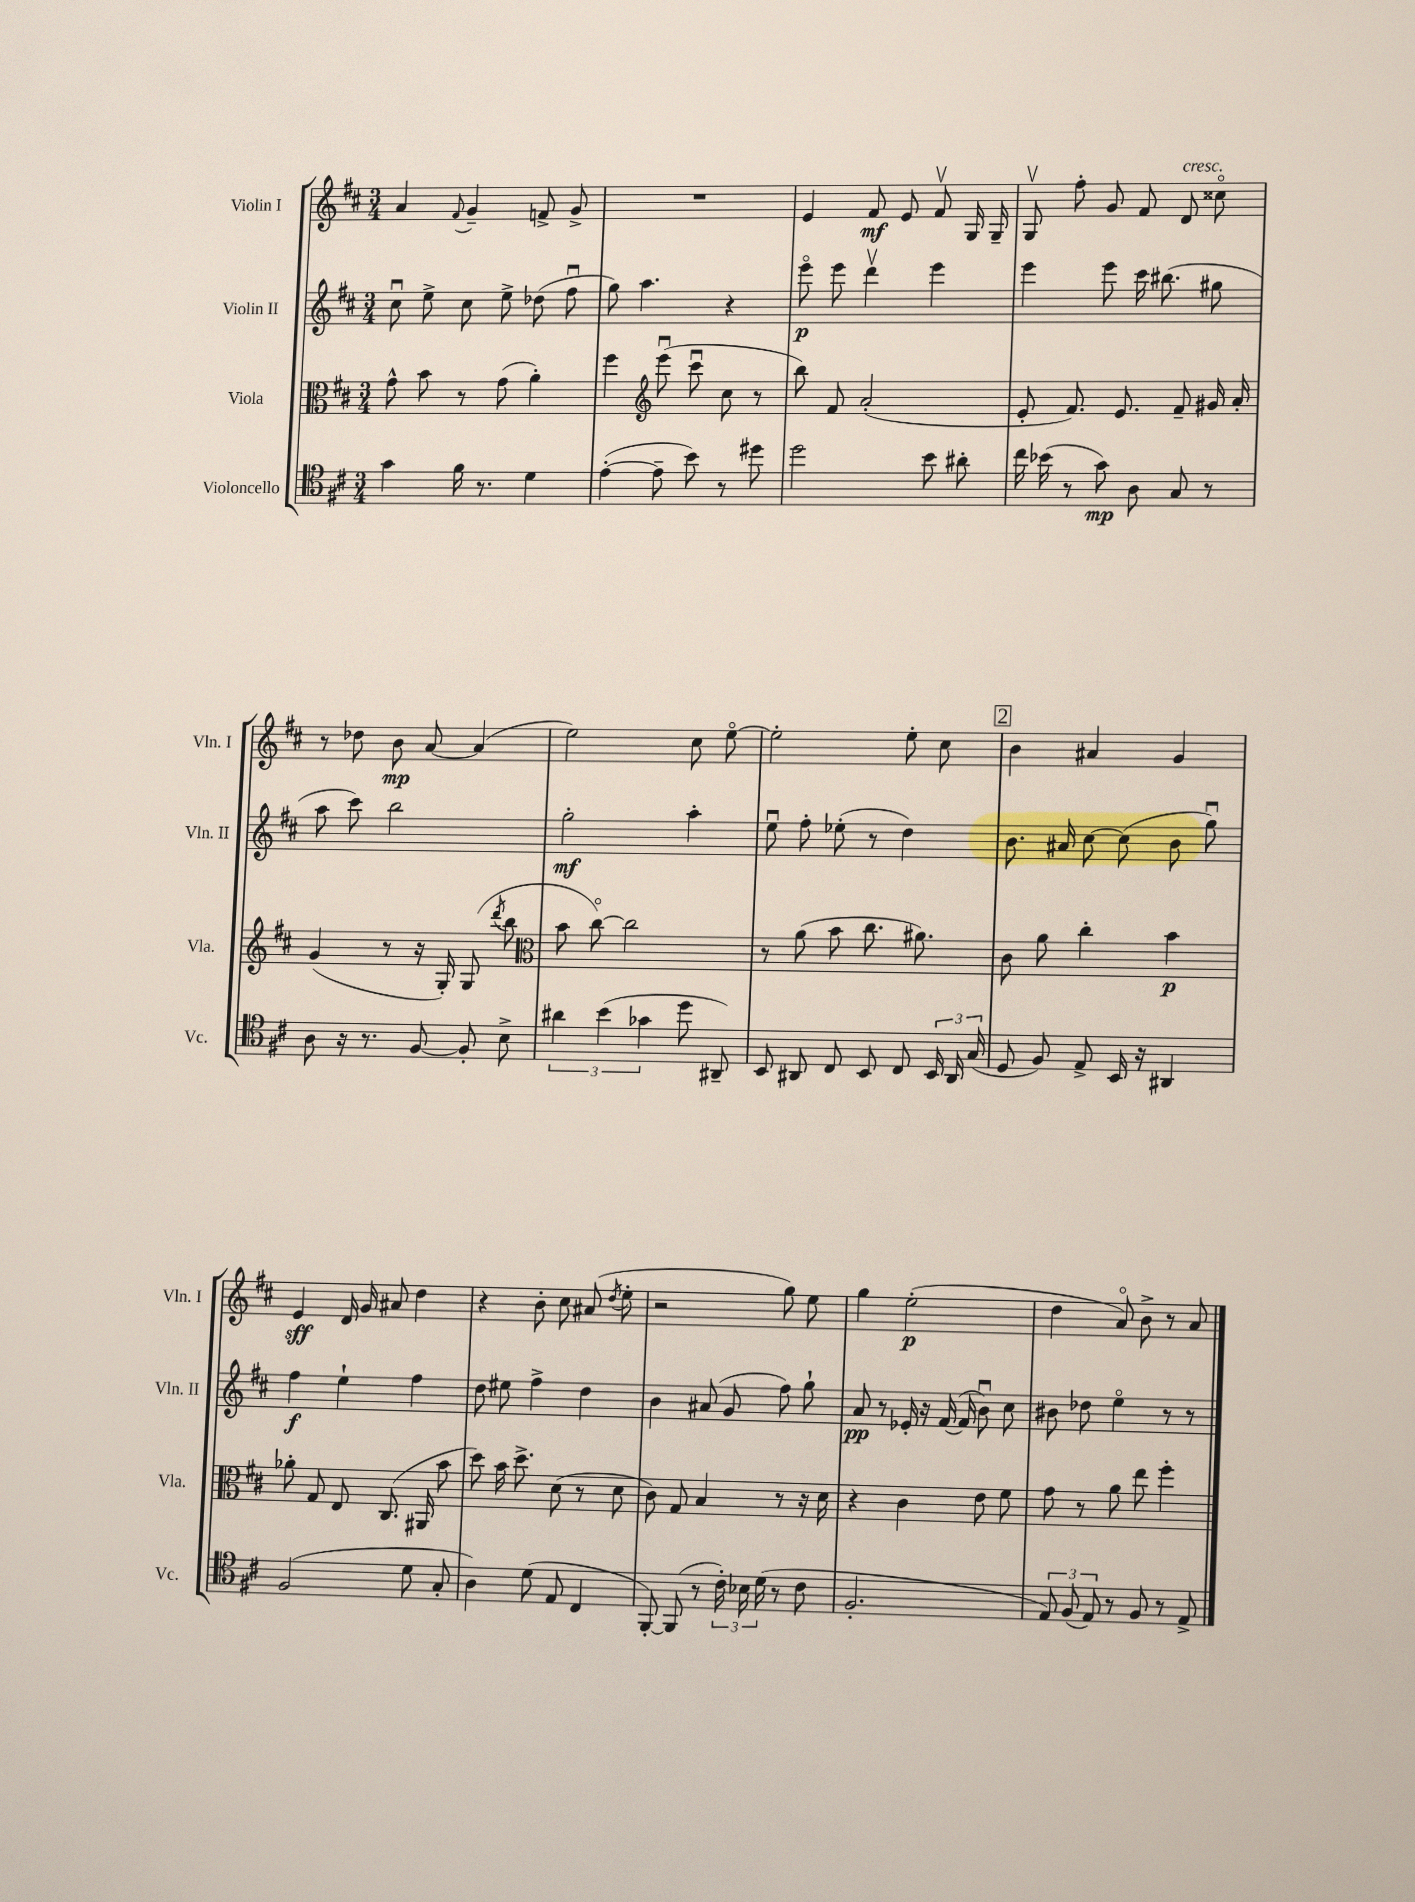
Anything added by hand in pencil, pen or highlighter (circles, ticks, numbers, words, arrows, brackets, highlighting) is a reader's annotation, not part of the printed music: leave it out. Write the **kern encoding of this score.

**kern	**kern	**kern	**kern
*staff4	*staff3	*staff2	*staff1
*clefC4	*clefC3	*clefG2	*clefG2
*k[f#c#]	*k[f#c#]	*k[f#c#]	*k[f#c#]
*M3/4	*M3/4	*M3/4	*M3/4
4g\	8g^^\	8cc#u\	4a/
.	8b\	8ee^\	.
.	.	.	8qqf#/
16f#\	8r	8cc#\	4g~/
8.r	.	.	.
.	(8g\	8ee^\	.
4d\	4a'\)	(8dd-\	8f^/
.	.	8ff#u\	8g^/
=	=	=	=
([4e'\	4ff#\	8gg\)	2.r
.	.	4.aa\	.
*	*clefG2	*	*
8e~\]	(8eeeu\	.	.
8b\)	8ccc#u\	.	.
8r	8cc#\	4r	.
8dd#\	8r	.	.
=	=	=	=
2dd\	8bb\)	8eeeo\	4e/
.	8f#/	8eee\	.
.	(2a'/	4dddv\	8f#/
.	.	.	8e/
8b\	.	4eee\	8f#v/
8a#'\	.	.	16G/
.	.	.	16G~/
=	=	=	=
16cc#\	8e'/	4eee\	8Gv/
(16b-\	.	.	.
8r	8.f#/)	.	8ff#'\
8g\)	.	8eee\	8g/
.	8.e/	.	.
8A\	.	16ccc#\	8f#/
.	.	(8.bb#\	.
8G/	8f#~/	.	8d/
8r	16g#/	8gg#\	8cc##o\
.	16a'/	.	.
=	=	=	=
8A\	(4g/	8aa\	8r
16r	.	8ccc#\)	8dd-\
8.r	.	.	.
.	8r	2bb\	8b\
[8F#/	16r	.	[8a/
.	16G'/)	.	.
8F#'/]	(8G/	.	(4a/]
.	8qddd/	.	.
8B^\	8bb\	.	.
=	=	=	=
*	*clefC3	*	*
6a#\	8b\	2gg'\	2ee\)
.	[8cc#o\)	.	.
(6b\	.	.	.
.	2cc#\]	.	.
6g-\	.	.	.
8dd\	.	4aa'\	8cc#\
8AA#~/)	.	.	[8eeo\
=	=	=	=
8BB/	8r	8eeu\	2ee'\]
8AA#/	(8a\	8ff#'\	.
8C#/	8b\	(8ee-'\	.
8BB/	8.cc#\	8r	.
8C#/	.	4dd\)	8ee'\
.	8.a#\)	.	.
24BB/	.	.	8cc#\
24AA#/	.	.	.
(24G/	.	.	.
=	=	=	=
8D/	8c#\	8.b\	4b\
8F#/)	8a\	.	.
.	.	16a#/	.
8E^/	4cc#'\	[8cc#\	4a#/
16BB/	.	(8cc#\]	.
16r	.	.	.
4AA#/	4b\	8b\	4g/
.	.	8ggu\)	.
=	=	=	=
(2F#/	8a-'\	4ff#\	4e/
.	8G/	.	.
.	8E/	4ee`\	16d/
.	.	.	16g/
.	(8.C#/	.	8a#/
8d\	.	4ff#\	4dd\
.	16AA#/	.	.
8G'/	8b\	.	.
=	=	=	=
4A\)	8dd\)	8dd\	4r
.	16b\	8ee#\	.
.	8.dd^\	.	.
(8d\	.	4ff#^\	8b'\
8E/	(8d\	.	8cc#\
4C#/	8r	4dd\	(8a#/
.	.	.	8qdd/
.	8d\	.	8ee'\
=	=	=	=
[8FF#'/)	8c#\)	4b\	2r
(8FF#/]	8G/	.	.
8r	4B/	(8a#/	.
24c#'\)	.	8g/	.
24B-\	.	.	.
(24d\	.	.	.
8r	8r	8ff#\)	8gg\)
8c#\	16r	8gg`\	8ee\
.	16d\	.	.
=	=	=	=
2.F#'/	4r	8a/	4gg\
.	.	8r	.
.	4c#\	16e-'/	(2ee'\
.	.	16r	.
.	.	([16f#/	.
.	.	16f#/]	.
.	8e\	8bu\)	.
.	8f#\	8cc#\	.
=	=	=	=
12E/)	8g\	8b#\	4dd\
(12F#/	.	.	.
.	8r	8dd-\	.
12E/)	.	.	.
8r	8a\	4eeo\	8ao/)
8F#/	8ee\	.	8b^\
8r	4ff#'\	8r	8r
8E^/	.	8r	8a/
==	==	==	==
*-	*-	*-	*-
